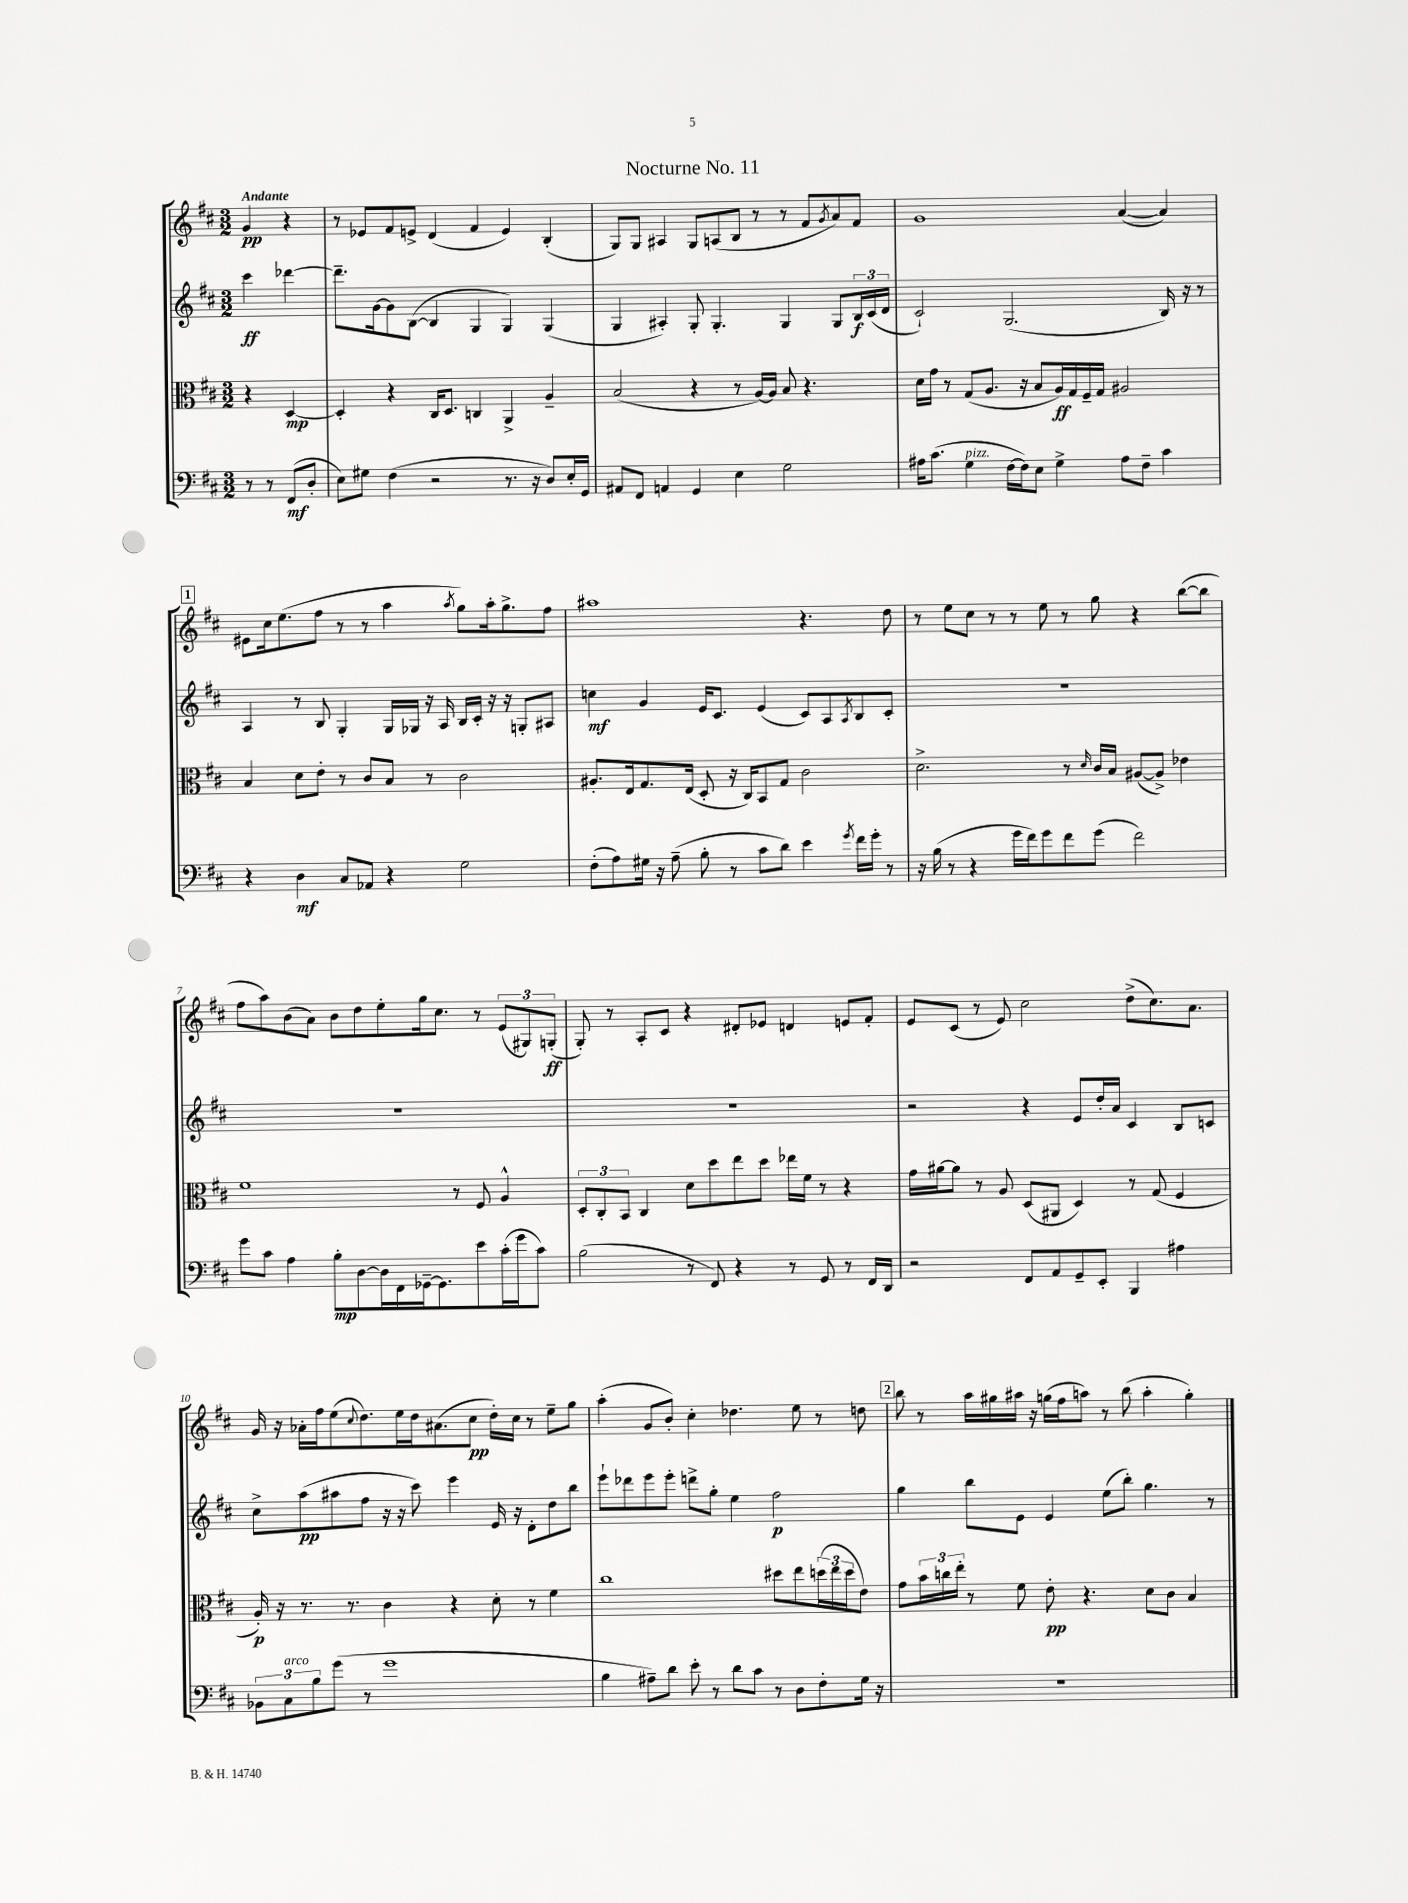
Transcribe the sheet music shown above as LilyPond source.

\header { title = "Nocturne No. 11" }
<<
\new StaffGroup <<
\new Staff = "s0" {
    \clef treble \key d \major \numericTimeSignature \time 3/2 \partial 2 \tempo "Andante"
    g'4\pp r4 |
    r8 ees'8 fis'8 e'8-> d'4( fis'4 e'4) b4-.( |
    g8) g8 ais4 g8 a8( b8 r8 r8 fis'8 \acciaccatura { g'8 } a'8) fis'8 |
    g'1 a'4~( a'4) |
    \mark \markup { \box "1" } eis'8 cis''16 e''8.( fis''8 r8 r8 a''4 \acciaccatura { a''8 } g''8) a''16-. g''8.-> fis''8 |
    ais''1 r4. d''8 |
    r8 e''8 cis''8 r8 r8 e''8 r8 g''8 r4 b''8~( b''8 |
    fis''8 a''8) b'8( a'8) b'8 d''8 e''8-. g''16 cis''8. r8 \tuplet 3/2 { e'8( gis8) g8-.\ff( } |
    g8-.) r8 a8-. cis'8 r4 dis'8-. ees'8 d'4 e'8 fis'8-. |
    e'8 cis'8( r8 e'8) cis''2 d''8->( cis''8.) a'8. |
    g'16 r16 aes'16-. fis''16 e''8( \appoggiatura { cis''8 } d''8.) e''16 d''16 ais'8.( cis''8\pp d''16-.) cis''16 r8 e''8-- g''8 |
    a''4-.( g'8 b'8-.) cis''4-. des''4. e''8 r8 d''8 |
    \mark \markup { \box "2" } b''8 r8 a''16 gis''16 ais''16 r16 g''16( fis''16 a''8) r8 b''8( a''4-. g''4-.) \bar "|." |
}
\new Staff = "s1" {
    \clef treble \key d \major \numericTimeSignature \time 3/2 \partial 2
    cis'''4\ff des'''4~ |
    des'''8.-- g'16~ g'8 b8~( b4 g4 g4) g4( |
    g4 ais4-.) g8-. g4.-. g4 g8 \tuplet 3/2 { b16\f cis'16( d'16 } |
    cis'2-!) g2.( b16) r16 r8 |
    \mark \markup { \box "1" } a4 r8 b8 g4-. g16 ges16 r16 a16 b16 cis'16-. r16 r16 g8-. ais8 |
    c''4\mf g'4 e'16 cis'8. e'4( cis'8) a8 \acciaccatura { a8 } b8 cis'8-. |
    R1. |
    R1. |
    R1. |
    r2 r4 e'8 d''16-. a'16 cis'4 b8 c'8 |
    cis''8-> a''8\pp( ais''8 fis''8 r16 r16 cis'''8) e'''4 e'16 r16 d'8-. d''8 b''8 |
    e'''8-! des'''8 e'''8 e'''8-. d'''8-> g''8-. e''4 fis''2\p |
    \mark \markup { \box "2" } g''4 b''8 e'8 e'4 e''8( b''8-.) g''4. r8 \bar "|." |
}
\new Staff = "s2" {
    \clef alto \key d \major \numericTimeSignature \time 3/2 \partial 2
    r4 d4~\mp |
    d4-. r4 cis16 d8. c4 a,4-> a4-- |
    b2( r4 r8 a16~) a16 b8 r4. |
    d'16 g'16 r8 g8( a8. r16 b8 a16\ff) g16 fis16-- g16 ais2 |
    \mark \markup { \box "1" } b4 d'8 e'8-. r8 cis'8 b8 r8 cis'2 |
    ais8.-. e16 g8. e16( d8-. r16 cis16) b,8 g8 cis'2 |
    d'2.-> r8 \grace { d'16 } cis'16 b16 ais8~( ais8->) ees'4 |
    fis'1 r8 fis8 a4-^ |
    \tuplet 3/2 { d8-. cis8-. b,8 } cis4 d'8 d''8 e''8 d''8 ees''16 fis'16 r8 r4 |
    g'16 ais'16~ ais'8 r8 a8 d8( ais,8 d4) r8 g8( fis4 |
    a16-.\p) r16 r8. r8. cis'4 r4 d'8-. r8 fis'4 |
    cis''1 dis''8 e''8 \tuplet 3/2 { d''16( e''16 d''16 } e'8) |
    \mark \markup { \box "2" } g'8 \tuplet 3/2 { b'16 c''16 e''16-. } r8 fis'8 e'8-.\pp r4. d'8 cis'8 b4 \bar "|." |
}
\new Staff = "s3" {
    \clef bass \key d \major \numericTimeSignature \time 3/2 \partial 2
    r8 r8 fis,8\mf( d8-. |
    e8) gis8 fis4( r2 r8. r16 d8) e16-. g,16 |
    ais,8 fis,8 a,4 g,4 e4 g2 |
    ais16 cis'8.( g4^\markup { \italic "pizz." } fis16~ fis16) e8 g4-> ais8 fis8-- cis'4 |
    \mark \markup { \box "1" } r4 d4\mf cis8 aes,8 r4 g2 |
    fis8-.( a8) gis16 r16 a8--( b8-. r8 cis'8 d'8) e'4 \acciaccatura { g'8 } fis'16 g'16-. r8 |
    r16 b16( r8 r4 g'16 fis'16) g'8 fis'8 g'8( fis'2) |
    g'8 cis'8 a4 b8-.\mp d8~ d16 fis,16 ges,16~-- ges,8. e'8 cis'16-.( g'16 cis'8) |
    b2( r8 fis,8) r4 r8 g,8 r8 fis,16 d,16 |
    r2 fis,8 a,8 g,8-- e,8-. b,,4 ais4 |
    \tuplet 3/2 { bes,8 cis8^\markup { \italic "arco" } b8 } g'8( r8 g'1 |
    b4 ais8--) d'8 e'8-. r8 d'8 cis'8 r8 d8 fis8-. g16 r16 |
    \mark \markup { \box "2" } R1. \bar "|." |
}
>>
>>
